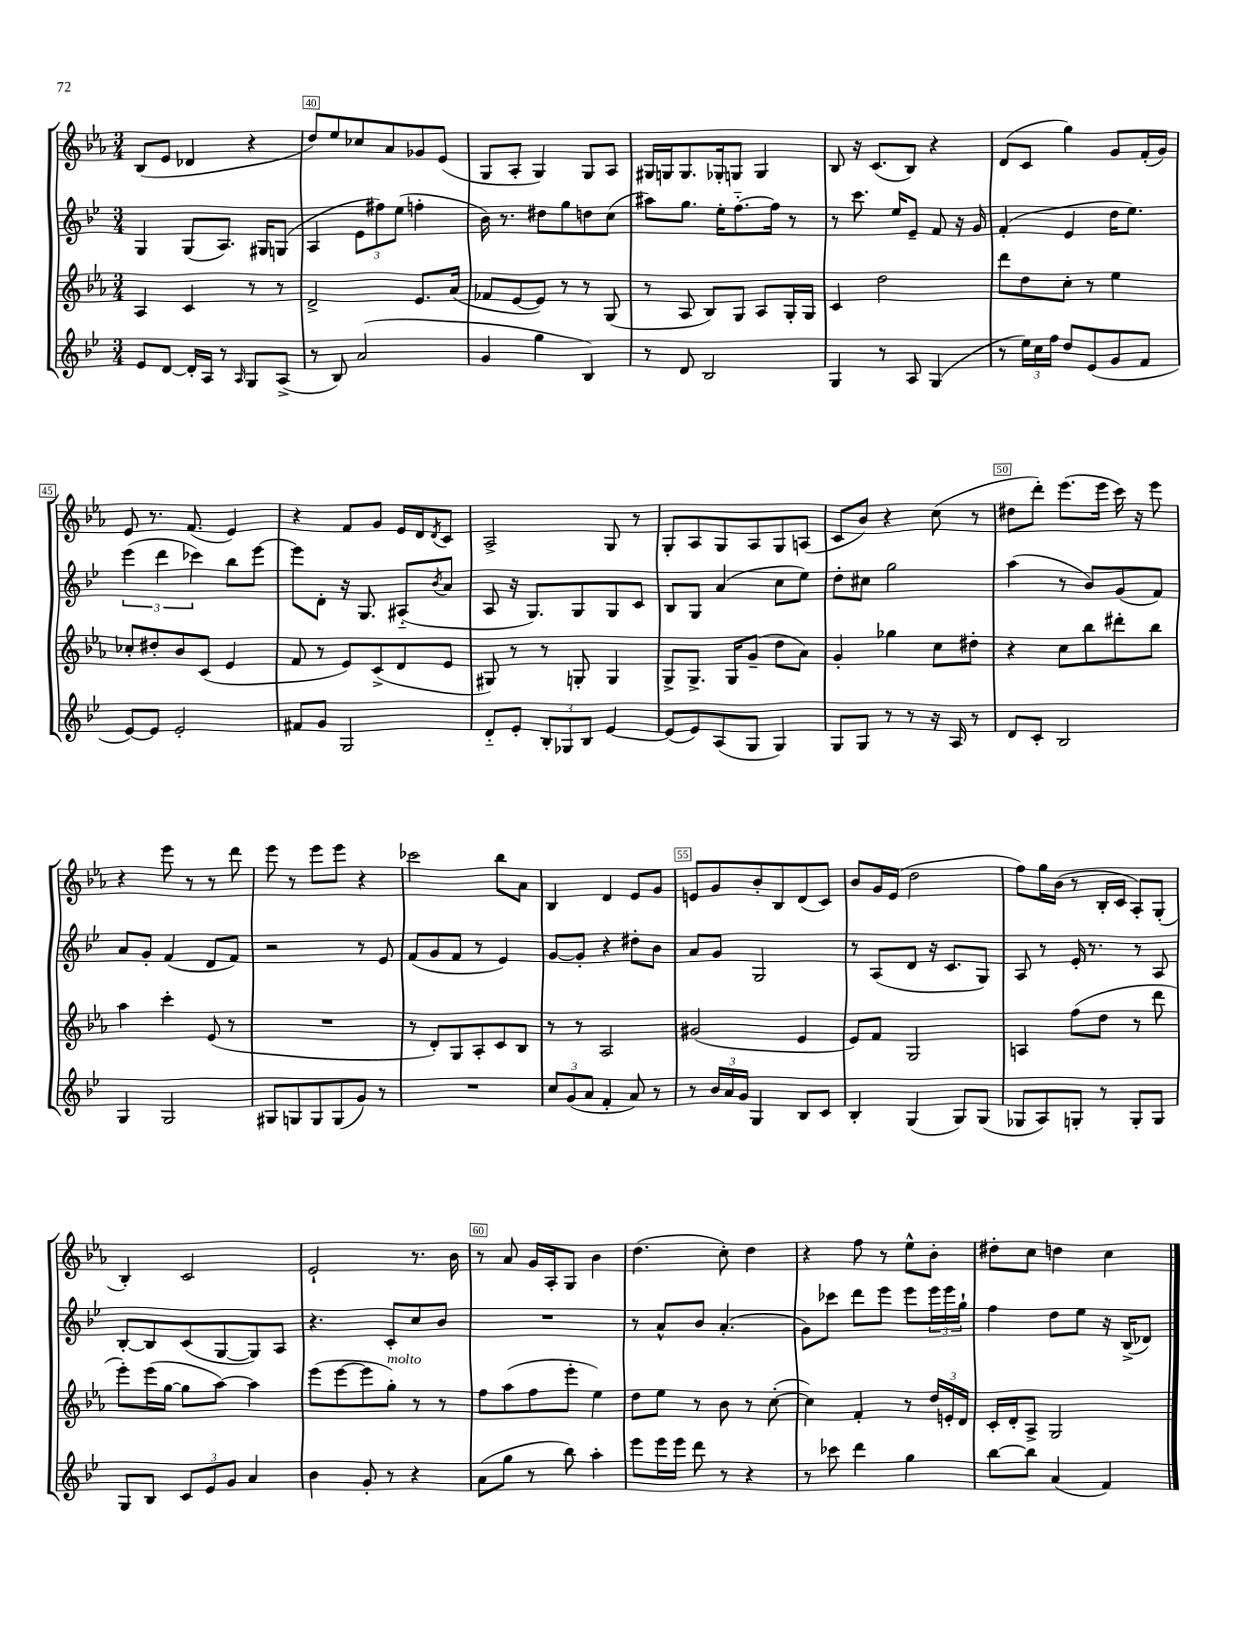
<<
\new StaffGroup <<
\new Staff = "s0" {
    \clef treble \key ees \major \numericTimeSignature \time 3/4
    bes8( ees'8 des'4 r4 |
    d''8) ees''8 ces''8 aes'8 ges'8 ees'8( |
    g8 aes8-. g4) g8 aes8 |
    gis16 g16 g8. ges16-. g8 g4 |
    bes8 r16 c'8.( bes8) r4 |
    d'8( c'8 g''4) g'8 f'16-.( g'16) |
    ees'8 r8. f'8.( ees'4) |
    r4 f'8 g'8 ees'16 d'16 \acciaccatura { d'8 } c'8 |
    aes2-> g8 r8 |
    g8-. aes8 g8 aes8 g8 a8( |
    c'8 bes'8) r4 c''8( r8 |
    dis''8 d'''8-.) ees'''8.( ees'''16 c'''16) r16 ees'''8 |
    r4 ees'''8 r8 r8 d'''8 |
    ees'''8 r8 ees'''8 ees'''8 r4 |
    ces'''2 bes''8 aes'8 |
    bes4 d'4 ees'8 g'8 |
    e'8 g'8 bes'8-. bes8 d'8( c'8) |
    bes'8 g'16 ees'16( d''2 |
    f''8) g''16 bes'16( r8 bes16-. c'16 aes8-.) g8-.( |
    bes4-.) c'2 |
    ees'2-! r8. bes'16 |
    r8 aes'8 g'16 aes16-. g8 bes'4 |
    d''4.( c''8-.) d''4 |
    r4 f''8 r8 ees''8-^ bes'8-. |
    dis''8-. c''8 d''4 c''4 \bar "|." |
}
\new Staff = "s1" {
    \clef treble \key bes \major \numericTimeSignature \time 3/4
    g4 g8( a8.) gis16 g8( |
    a4 \tuplet 3/2 { ees'8 fis''8) ees''8( } f''4-. |
    bes'16) r8. dis''8 g''8 d''8 c''8( |
    ais''8) g''8. ees''16-. f''8.~-_ f''16 r8 |
    r8 c'''8. ees''16 ees'8-- f'8 r16 g'16 |
    f'4-.( ees'4 d''16 ees''8.) |
    \tuplet 3/2 { ees'''4( d'''4 ces'''4) } bes''8 ees'''8~ |
    ees'''8 d'8-. r16 g8. ais8-_( \acciaccatura { bes'8 } a'8 |
    a8 r16 g8.) g8 g8 c'8 |
    bes8 g8 a'4( c''8 ees''8) |
    d''8-. cis''8 g''2 |
    a''4( r8 bes'8) g'8( f'8) |
    a'8 g'8-. f'4( d'8 f'8) |
    r2 r8 ees'8 |
    f'8( g'8 f'8 r8 ees'4) |
    g'8~ g'8-. r4 dis''8-. bes'8 |
    a'8 g'8 g2 |
    r8 a8( d'8 r16 c'8. g8) |
    a8 r8 ees'16-. r8. r8 a8 |
    bes8~-. bes8 c'8( g8~ g8) a8 |
    r4. c'8-. c''8 bes'8 |
    R2. |
    r8 a'8-^ bes'8 a'4.-.( |
    g'8) ces'''8 d'''8 ees'''8 ees'''8 \tuplet 3/2 { ees'''16 ees'''16 g''16-! } |
    f''4 d''8 ees''8 r16 bes16->( des'8) \bar "|." |
}
\new Staff = "s2" {
    \clef treble \key ees \major \numericTimeSignature \time 3/4
    aes4 c'4 r8 r8 |
    d'2-> ees'8. aes'16( |
    fes'8 ees'8~ ees'8) r8 r8 g8( |
    r8 aes8 bes8) g8 aes8 g16-. g16 |
    c'4 d''2 |
    d'''8 d''8 c''8-. r8 ees''4 |
    ces''8-. dis''8-. bes'8 c'8( ees'4 |
    f'8 r8 ees'8) c'8->( d'8 ees'8 |
    gis8) r8 r8 g8-. g4 |
    g8-> g8.-> g16 g'8--( d''8 aes'8) |
    g'4-. ges''4 c''8 dis''8-. |
    r4 c''8 bes''8 dis'''8-. bes''8 |
    aes''4 c'''4-. ees'8( r8 |
    R2. |
    r8 d'8-.) g8 aes8-. c'8 bes8 |
    r8 r8 aes2 |
    gis'2( ees'4 |
    ees'8) f'8 g2 |
    a4 f''8( d''8 r8 d'''8 |
    ees'''8-.) ees'''16( g''16~ g''8 aes''8~) aes''4 |
    ees'''8( ees'''8~ ees'''8 g''8-.^\markup { \italic "molto" }) r8 r8 |
    f''8 aes''8( f''8 ees'''8-. ees''4) |
    d''8 ees''8 r8 bes'8 r8 c''8~-.( |
    c''4) f'4-. r8 \tuplet 3/2 { d''16 e'16-. d'16 } |
    c'16-. d'16-. aes8-> g2 \bar "|." |
}
\new Staff = "s3" {
    \clef treble \key bes \major \numericTimeSignature \time 3/4
    ees'8 d'8~ d'16-. a16 r8 \grace { a16 } g8 a8->( |
    r8 bes8) a'2( |
    g'4 g''4 bes4) |
    r8 d'8 bes2 |
    g4 r8 a8 g4( |
    r8 \tuplet 3/2 { ees''16) c''16 f''16 } d''8 ees'8( g'8 f'8 |
    ees'8~) ees'8 ees'2-. |
    fis'8 g'8 g2 |
    d'8-_ ees'8-. \tuplet 3/2 { bes8-. ges8 bes8 } ees'4~ |
    ees'8( ees'8) a8( g8 g4) |
    g8 g8 r8 r8 r16 a16 r8 |
    d'8 c'8-. bes2 |
    g4 g2 |
    gis8 g8 g8 g8( g'8) r8 |
    R2. |
    \tuplet 3/2 { c''8 g'8( a'8 } f'4-. a'8) r8 |
    r8 \tuplet 3/2 { bes'16 a'16 g'16 } g4 bes8 c'8 |
    bes4-. g4( g8) g8( |
    ges8 a8) g8-. r8 g8-. g8 |
    g8 bes8 \tuplet 3/2 { c'8 ees'8 g'8 } a'4 |
    bes'4 g'8-. r8 r4 |
    a'8( g''8 r8 bes''8) a''4-. |
    ees'''8 ees'''16 ees'''16 d'''8 r8 r4 |
    r8 ces'''8 d'''4 g''4 |
    bes''8~ bes''8 a'4( f'4) \bar "|." |
}
>>
>>
\layout { \context { \Score currentBarNumber = #39 \override BarNumber.break-visibility = ##(#f #t #t) barNumberVisibility = #(every-nth-bar-number-visible 5) \override BarNumber.stencil = #(make-stencil-boxer 0.1 0.3 ly:text-interface::print) } }
